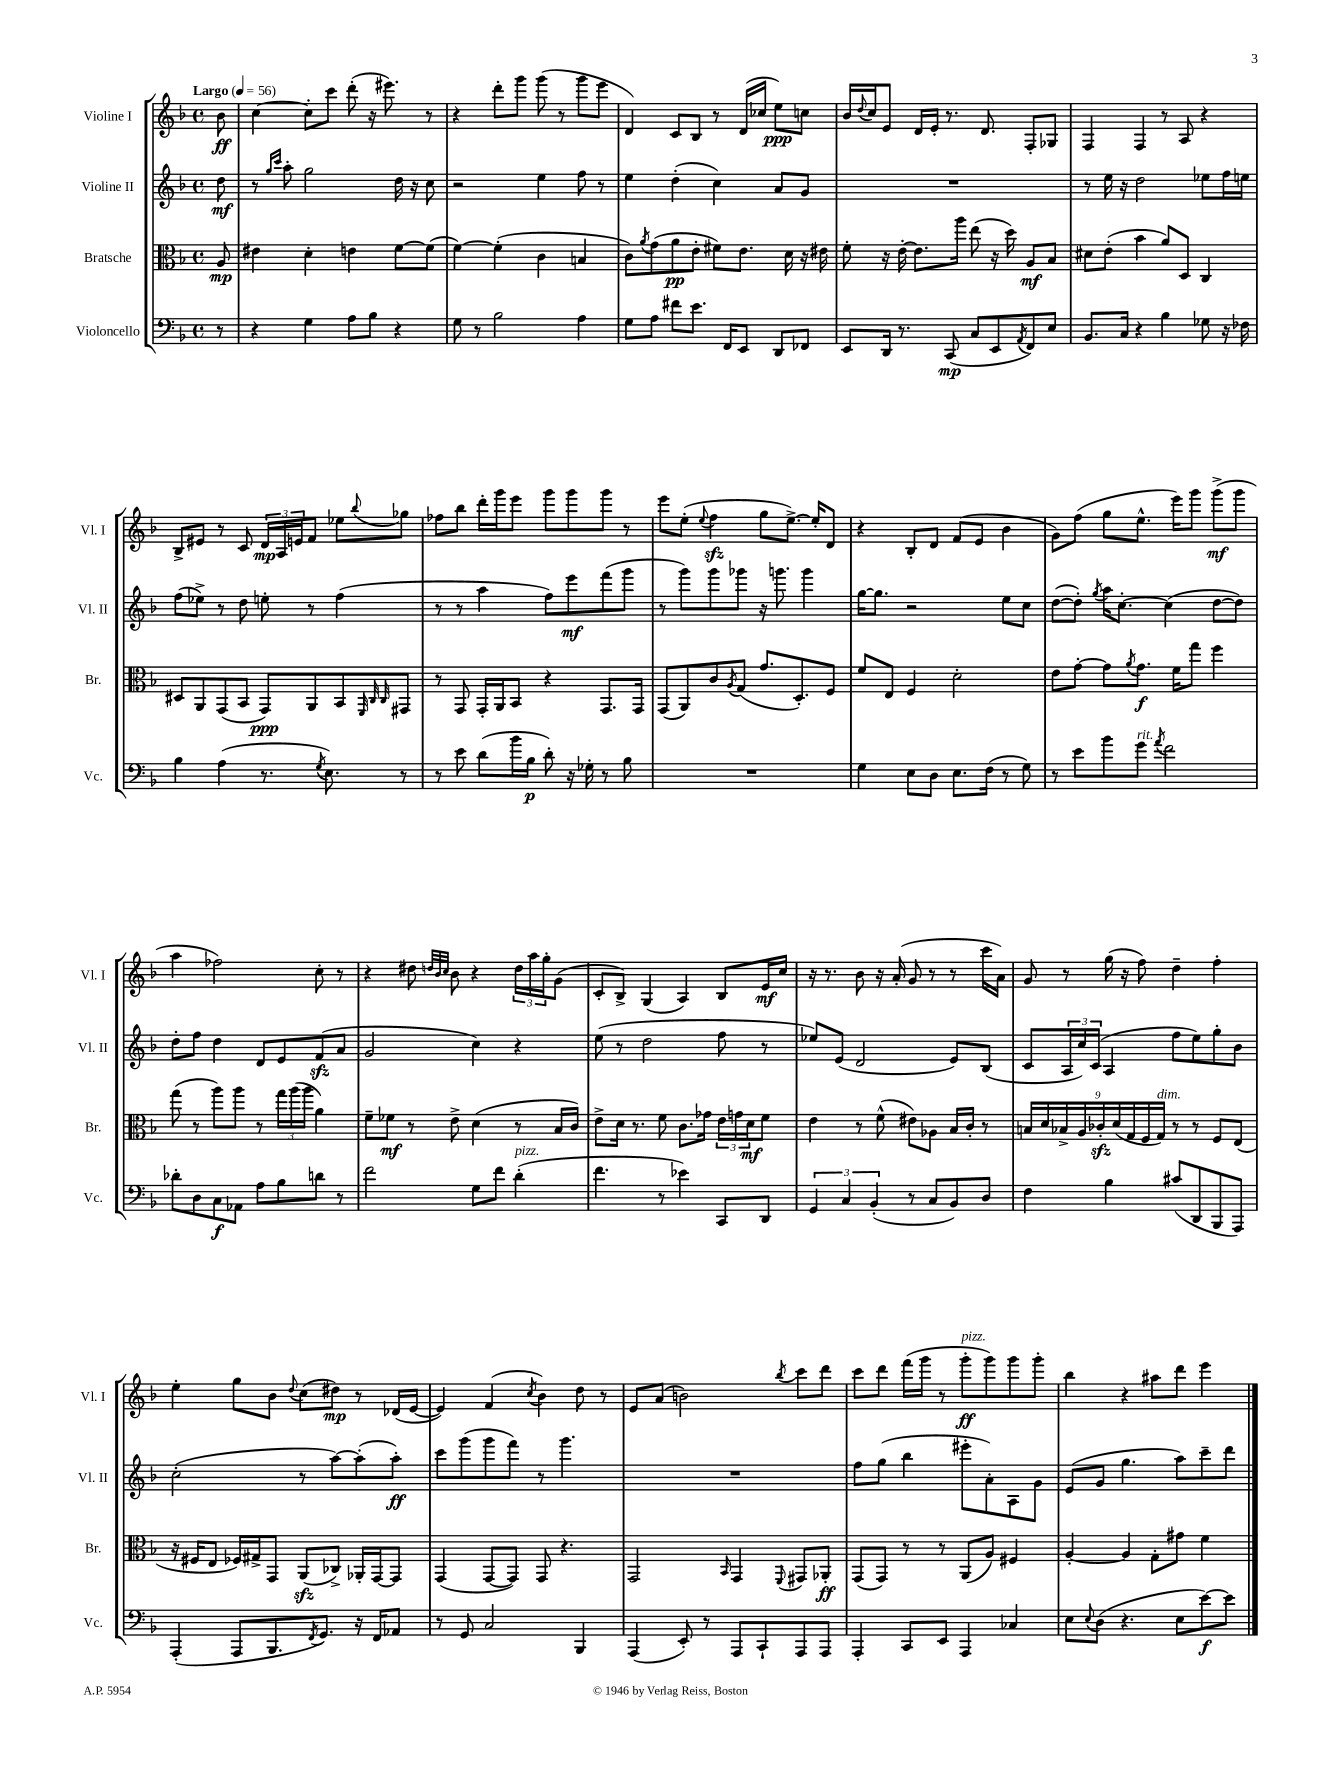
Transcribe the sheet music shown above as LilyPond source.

<<
\new StaffGroup <<
\new Staff = "s0" \with { instrumentName = "Violine I" shortInstrumentName = "Vl. I" } {
    \clef treble \key f \major \defaultTimeSignature \time 4/4 \partial 8 \tempo "Largo" 4 = 56
    bes'8\ff |
    c''4~ c''8-. c'''8 d'''8-.( r16 eis'''8.) r8 |
    r4 d'''8-. g'''8 g'''8( r8 g'''8 e'''8 |
    d'4) c'8 bes8 r8 d'16( ces''16 e''8\ppp) c''8 |
    bes'16 \appoggiatura { d''8 } c''16 e'8 d'16 e'16-. r8. d'8. f8-. ges8 |
    f4 f4 r8 a8 r4 |
    bes8-> eis'8 r8 c'8 \tuplet 3/2 { d'16\mp a16 e'16 } f'8 ees''8 \appoggiatura { bes''8 } ges''8 |
    fes''8 bes''8 d'''16-. g'''16 e'''8 g'''8 g'''8 g'''8 r8 |
    e'''8 e''8-.( \appoggiatura { e''8 } f''4\sfz g''8 e''8.~->) e''16-. d'8 |
    r4 bes8-. d'8 f'8( e'8 bes'4 |
    g'8) f''8( g''8 e''8.-^ e'''16) g'''8 g'''8->\mf( g'''8 |
    a''4 fes''2) c''8-. r8 |
    r4 dis''8 \grace { d''32 bes'32 c''32 } bes'8 r4 \tuplet 3/2 { d''16 a''16 g''16-. } g'8( |
    c'8-. bes8->) g4( a4) bes8 e'16\mf c''16 |
    r16 r8. bes'8 r16 a'16-.( g'8 r8 r8 c'''16 a'16) |
    g'8 r8 g''16( r16 f''8) d''4-- f''4-. |
    e''4-. g''8 bes'8 \appoggiatura { d''8 } c''8( dis''8\mp) r8 des'16( e'16~ |
    e'4) f'4( \acciaccatura { c''8 } bes'4) d''8 r8 |
    e'8 a'8( b'2) \acciaccatura { bes''8 } c'''8 d'''8 |
    c'''8 d'''8 f'''16( g'''16 r8 g'''8-.\ff^\markup { \italic "pizz." } g'''8) g'''8 g'''8-. |
    bes''4 r4 ais''8 d'''8 e'''4 \bar "|." |
}
\new Staff = "s1" \with { instrumentName = "Violine II" shortInstrumentName = "Vl. II" } {
    \clef treble \key f \major \defaultTimeSignature \time 4/4 \partial 8
    d''8\mf |
    r8 \grace { g''16 c'''16 } a''8-. g''2 d''16 r16 c''8 |
    r2 e''4 f''8 r8 |
    e''4 d''4-.( c''4) a'8 g'8 |
    R1 |
    r8 e''16 r16 d''2 ees''8 f''16 e''16 |
    f''8( ees''8->) r8 d''8 e''8-. r8 f''4( |
    r8 r8 a''4 f''8) e'''8\mf f'''8( g'''8 |
    r8 g'''8) g'''8 ges'''8 r16 g'''8. g'''4 |
    g''16~ g''8. r2 e''8 c''8 |
    d''8~( d''8-.) \acciaccatura { g''8 } a''16 c''8.~-. c''4( d''8~ d''8) |
    d''8-. f''8 d''4 d'8 e'8 f'8\sfz( a'8 |
    g'2 c''4) r4 |
    e''8( r8 d''2 f''8 r8 |
    ees''8) e'8( d'2 e'8) bes8( |
    c'8 \tuplet 3/2 { a16 c''16) c'16( } a4 f''8 e''8) g''8-. bes'8 |
    c''2-.( r8 a''8~) a''8-.( a''8-.\ff) |
    c'''8 g'''8( g'''8 f'''8) r8 g'''4. |
    R1 |
    f''8 g''8( bes''4 eis'''8-. a'8-.) a8 g'8 |
    e'8( g'8 g''4. a''8) c'''8-- d'''8 \bar "|." |
}
\new Staff = "s2" \with { instrumentName = "Bratsche" shortInstrumentName = "Br." } {
    \clef alto \key f \major \defaultTimeSignature \time 4/4 \partial 8
    a8\mp |
    eis'4 d'4-. e'4 f'8~ f'8( |
    f'4~) f'4-.( c'4 b4 |
    c'8) \acciaccatura { a'8 } g'8( a'8\pp e'8-. fis'8) e'8. d'16 r16 eis'16 |
    f'8-. r16 e'16~-. e'8. a''16 e''8( r16 d''16) a8\mf bes8 |
    dis'8 e'8-.( bes'4 a'8) d8 c4 |
    dis8 a,8 g,8( bes,8 g,8\ppp) a,8 bes,8 \grace { f,32 c32 c32 } gis,8 |
    r8 g,8 g,16-. a,16 bes,8 r4 g,8. g,16 |
    g,8( a,8) c'8 \acciaccatura { a8 } g8( g'8. d8.-.) f8 |
    f'8 e8 f4 d'2-. |
    e'8 g'8~-. g'8 \acciaccatura { a'8 } g'8.\f f'16 g''8 f''4 |
    g''8( r8 a''8) a''8 r8 \tuplet 3/2 { g''16 a''16( a''16 } a'4) |
    f'8-- fes'8\mf r8 e'8-> d'4( r8 bes16 c'16) |
    e'8-> d'16 r8. f'8 c'8. ges'16 \tuplet 3/2 { e'16 g'16 d'16\mf } f'8 |
    e'4 r8 f'8-^( eis'8) aes8 bes16 c'16-. r8 |
    \tuplet 9/8 { b16 d'16 bes16-> a16 ces'16-.\sfz d'16( g16 f16 g16^\markup { \italic "dim." }) } r8 r8 f8 e8( |
    r16 fis16 e8 fes16) gis16-> g,8 a,8\sfz( ces8->) aes,16-. g,16~ g,8 |
    g,4( g,8~ g,8) g,8 r4. |
    g,2 \grace { bes,16 } g,4 \appoggiatura { f,8 } gis,8 aes,8-.\ff |
    g,8( g,8) r8 r8 a,8( a8) fis4 |
    a4~-. a4 g8-. gis'8 f'4 \bar "|." |
}
\new Staff = "s3" \with { instrumentName = "Violoncello" shortInstrumentName = "Vc." } {
    \clef bass \key f \major \defaultTimeSignature \time 4/4 \partial 8
    r8 |
    r4 g4 a8 bes8 r4 |
    g8 r8 bes2 a4 |
    g8 a8 fis'8 e'8. f,16 e,8 d,8 fes,8 |
    e,8 d,16 r8. c,8\mp( c8 e,8 \acciaccatura { a,8 } f,8) e8 |
    bes,8. c16 r4 bes4 ges8 r16 fes16 |
    bes4 a4( r8. \acciaccatura { g8 } e8.) r8 |
    r8 e'8 d'8( bes'16 bes16\p d'8-.) r16 ges16-. r8 bes8 |
    R1 |
    g4 e8 d8 e8. f16( r8 g8) |
    r8 e'8 bes'8 g'8^\markup { \italic "rit." } \acciaccatura { a'8 } f'2 |
    des'8-. d8 c8\f aes,8 a8 bes8 d'8 r8 |
    f'2 g8 f'8 d'4-.^\markup { \italic "pizz." }( |
    f'4. r8 ees'4) c,8 d,8 |
    \tuplet 3/2 { g,4 c4 bes,4-.( } r8 c8 bes,8) d8 |
    f4 bes4 cis'8( d,8 bes,,8 a,,8) |
    a,,4-.( a,,8 bes,,8. \acciaccatura { f,8 } g,8.) r16 f,16 aes,8 |
    r8 g,8 c2 bes,,4 |
    a,,4( e,8-.) r8 a,,8 c,8-! a,,8 a,,8 |
    a,,4-. c,8 e,8 a,,4 ces4 |
    e8 \appoggiatura { e8 } d8( r4. e8 e'8~\f) e'8 \bar "|." |
}
>>
>>
\layout { \context { \Score \remove "Bar_number_engraver" } }
